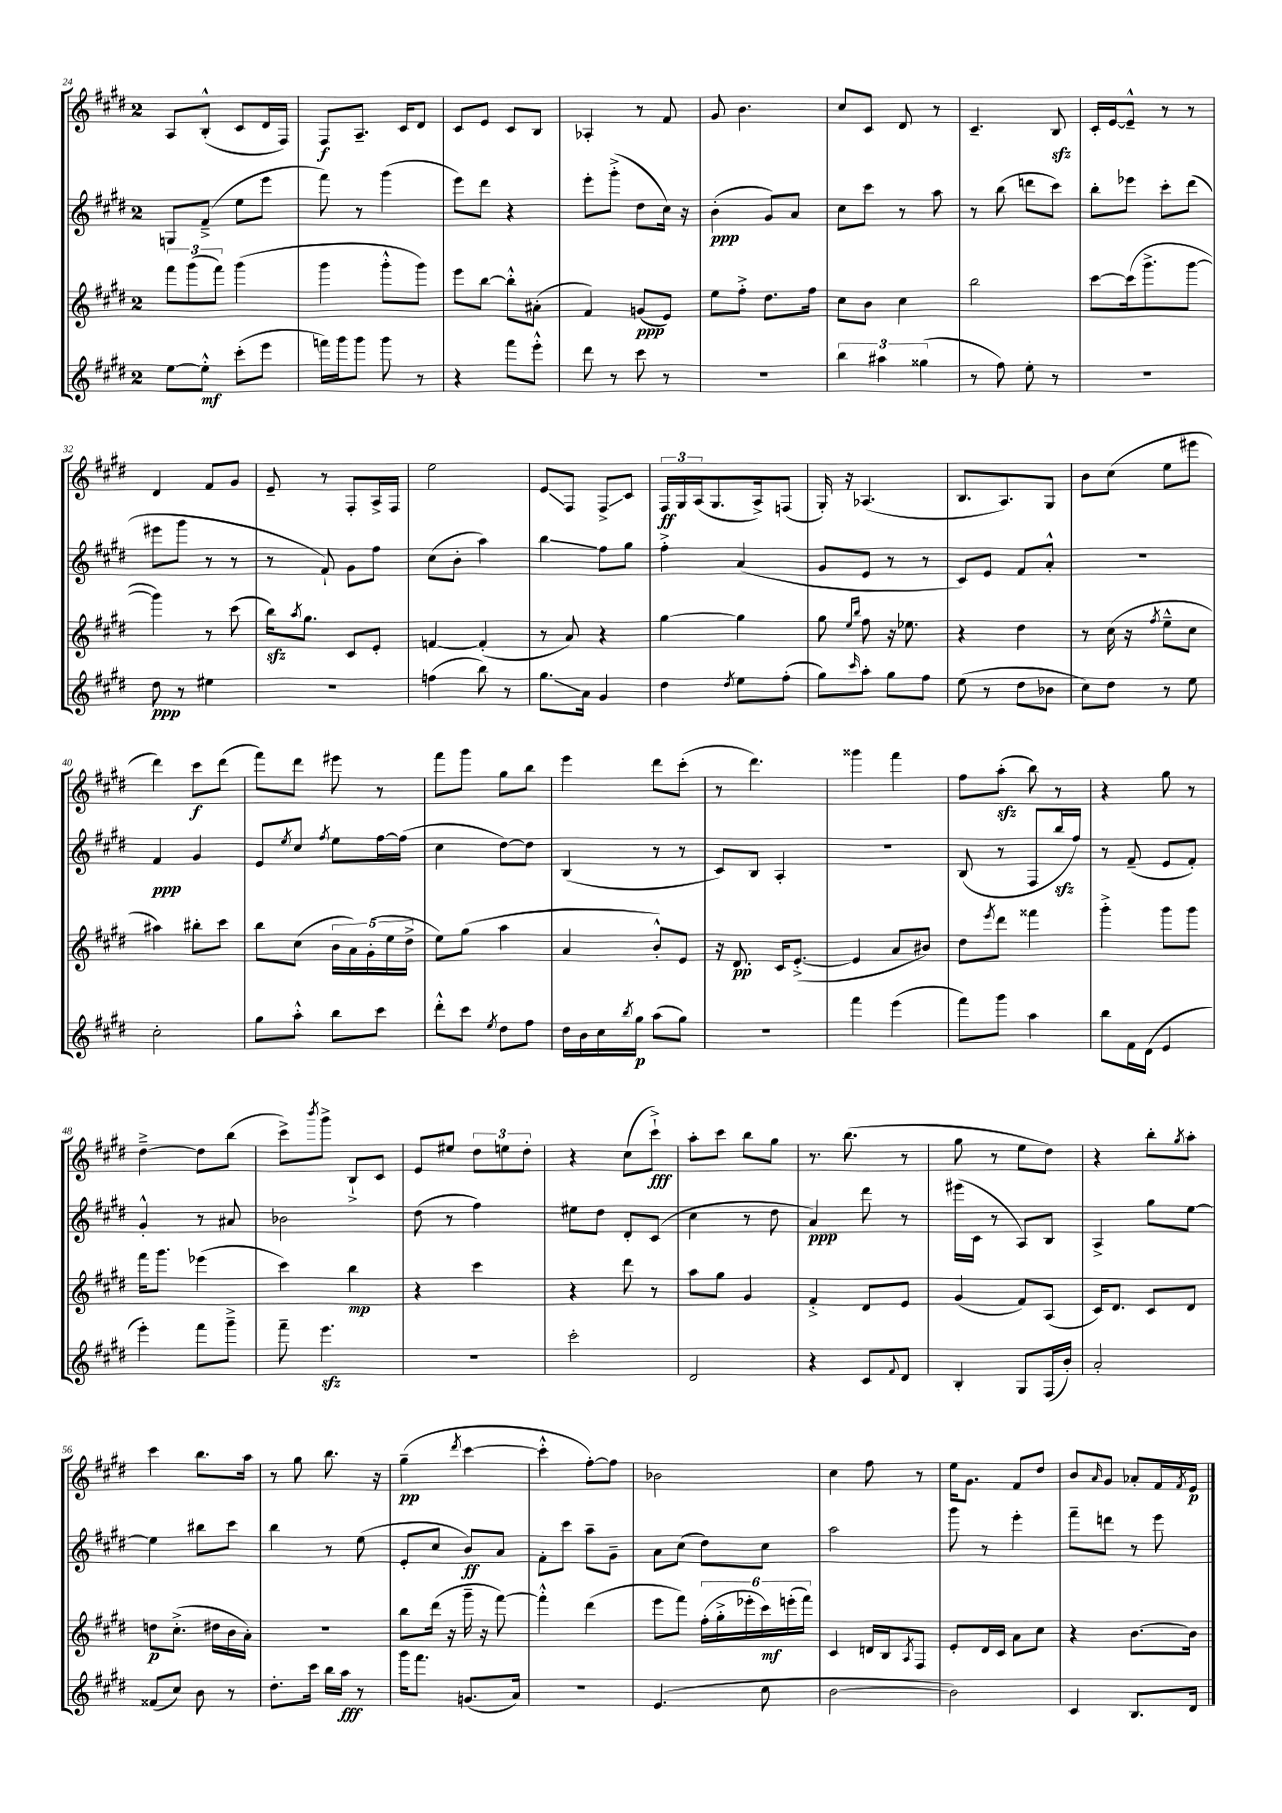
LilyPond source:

<<
\new StaffGroup <<
\new Staff = "s0" {
    \clef treble \key e \major \once \override Staff.TimeSignature.style = #'single-digit \time 2/4
    a8 b8-.-^( cis'8 dis'16 fis16) |
    fis8\f a8.-- cis'16 dis'8 |
    cis'8 e'8 cis'8 b8 |
    aes4-. r8 fis'8 |
    gis'8 b'4. |
    cis''8 cis'8 dis'8 r8 |
    cis'4.-- b8\sfz |
    cis'16-. e'16~ e'8---^ r8 r8 |
    dis'4 fis'8 gis'8 |
    e'8-- r8 fis8-. a16-> fis16 |
    e''2 |
    e'8\glissando fis8 fis8->\glissando cis'8 |
    \tuplet 3/2 { fis16\ff gis16 a16( } gis8. a16->) f8( |
    gis16-.) r16 aes4.( |
    b8. a8.) gis8 |
    b'8 cis''8( e''8 eis'''8 |
    dis'''4) cis'''8\f dis'''8( |
    fis'''8) dis'''8 eis'''8 r8 |
    fis'''8 gis'''8 gis''8 b''8 |
    e'''4 dis'''8 cis'''8-.( |
    r8 dis'''4.) |
    gisis'''4 fis'''4 |
    fis''8 a''8-.\sfz( b''8) r8 |
    r4 gis''8 r8 |
    dis''4~---> dis''8 b''8( |
    cis'''8->) \acciaccatura { b'''8 } gis'''8-> b8-!-> cis'8 |
    e'8 eis''8 \tuplet 3/2 { dis''8 e''8 dis''8-. } |
    r4 cis''8( cis'''8-!->\fff) |
    a''8-. cis'''8 b''8 gis''8 |
    r8. b''8.( r8 |
    gis''8 r8 e''8 dis''8) |
    r4 b''8-. \acciaccatura { gis''8 } a''8-. |
    cis'''4 b''8. a''16 |
    r8 gis''8 b''8. r16 |
    gis''4--\pp( \acciaccatura { dis'''8 } cis'''4~ |
    cis'''4-.-^ fis''8~-.) fis''8 |
    bes'2 |
    cis''4 fis''8 r8 |
    e''16 gis'8. fis'8 dis''8 |
    b'8 \grace { a'16 } gis'8 aes'8-. fis'16 \acciaccatura { fis'8 } e'16\p \bar "|." |
}
\new Staff = "s1" {
    \clef treble \key e \major \once \override Staff.TimeSignature.style = #'single-digit \time 2/4
    g8 fis'8--->( e''8 e'''8 |
    fis'''8) r8 gis'''4( |
    e'''8) dis'''8 r4 |
    e'''8-. gis'''8-.->( dis''8 cis''16) r16 |
    b'4-.\ppp( gis'8) a'8 |
    cis''8 cis'''8 r8 a''8 |
    r8 b''8( d'''8 cis'''8) |
    b''8-. ees'''8 cis'''8-. dis'''8( |
    eis'''8 gis'''8 r8 r8 |
    r8 fis'8-!) gis'8 fis''8 |
    cis''8( b'8-. a''4) |
    b''4\glissando fis''8 gis''8 |
    fis''4-.-> a'4( |
    gis'8 e'8 r8 r8 |
    cis'8) e'8 fis'8 a'8-.-^ |
    R2 |
    fis'4\ppp gis'4 |
    e'8 \acciaccatura { e''8 } cis''8 \acciaccatura { fis''8 } e''8 fis''16~ fis''16( |
    cis''4 dis''8~) dis''8 |
    b4( r8 r8 |
    cis'8) b8 a4-. |
    r2 |
    b8( r8 fis8 b''16\sfz fis''16) |
    r8 fis'8--( e'8 fis'8-.) |
    gis'4-.-^ r8 ais'8 |
    bes'2 |
    dis''8( r8 fis''4) |
    eis''8 dis''8 dis'8-. cis'8( |
    cis''4 r8 dis''8 |
    a'4\ppp) dis'''8 r8 |
    eis'''16( cis'16 r8 a8) b8 |
    a4-> gis''8 e''8~ |
    e''4 bis''8 cis'''8 |
    b''4 r8 e''8( |
    e'8-. cis''8 b'8\ff) a'8 |
    fis'8-. cis'''8 a''8-- gis'8-- |
    a'8 cis''8( dis''8) cis''8 |
    a''2 |
    gis'''8 r8 e'''4-. |
    fis'''8-- d'''8 r8 e'''8 \bar "|." |
}
\new Staff = "s2" {
    \clef treble \key e \major \once \override Staff.TimeSignature.style = #'single-digit \time 2/4
    \tuplet 3/2 { fis'''8 gis'''8( fis'''8) } gis'''4( |
    gis'''4 gis'''8-.-^ gis'''8) |
    e'''8 b''8~ b''8-.-^ ais'8-.( |
    fis'4) g'8\ppp( e'8) |
    e''8 fis''8-.-> dis''8. fis''16 |
    cis''8 b'8 cis''4 |
    b''2 |
    cis'''8~ cis'''16( gis'''8.-> gis'''8~ |
    gis'''4) r8 cis'''8( |
    b''16\sfz) \acciaccatura { a''8 } gis''8. cis'8 e'8-. |
    f'4~ f'4-.( |
    r8 a'8) r4 |
    gis''4~ gis''4 |
    gis''8 \grace { e''16 b''16 } fis''8 r16 ees''8. |
    r4 dis''4 |
    r8 cis''16( r16 \acciaccatura { fis''8 } e''8---^ cis''8 |
    ais''4) bis''8-. cis'''8 |
    b''8 cis''8( \tuplet 5/4 { b'16 a'16) gis'16-.( e''16 dis''16-> } |
    e''8) gis''8( a''4 |
    a'4 b'8-.-^) e'8 |
    r16 dis'8.\pp cis'16 e'8.~-.->( |
    e'4 a'8 bis'8) |
    dis''8 \acciaccatura { e'''8 } dis'''8 fisis'''4 |
    gis'''4-.-> gis'''8 gis'''8 |
    fis'''16 gis'''8. ees'''4( |
    cis'''4) b''4\mp |
    r4 cis'''4 |
    r4 dis'''8 r8 |
    a''8 gis''8 gis'4 |
    fis'4-.-> dis'8 e'8 |
    gis'4( fis'8) a8( |
    cis'16) dis'8. cis'8 dis'8 |
    d''8\p cis''8.-.->( dis''16 b'16 a'16-.) |
    R2 |
    b''8 dis'''16( r16 gis'''16-- r16 fis'''8~) |
    fis'''4-.-^ dis'''4( |
    e'''8 fis'''8) \tuplet 6/4 { fis''16-.( gis''16-.-> ees'''16-. cis'''16\mf) e'''16-.( fis'''16) } |
    cis'4 d'16 b16 \acciaccatura { a8 } fis8 |
    e'8-. dis'16 cis'16 a'8 cis''8 |
    r4 b'8.~ b'16 \bar "|." |
}
\new Staff = "s3" {
    \clef treble \key e \major \once \override Staff.TimeSignature.style = #'single-digit \time 2/4
    e''8~ e''8-.-^\mf cis'''8-.( e'''8 |
    f'''16) gis'''16 gis'''8 gis'''8 r8 |
    r4 fis'''8 e'''8-.-^ |
    dis'''8 r8 cis'''8 r8 |
    R2 |
    \tuplet 3/2 { b''4 ais''4 gisis''4( } |
    r8 fis''8) e''8-. r8 |
    r2 |
    dis''8\ppp r8 eis''4 |
    R2 |
    f''4( b''8) r8 |
    gis''8.\glissando a'16 gis'4 |
    dis''4 \acciaccatura { dis''8 } e''8 fis''8-.( |
    gis''8) \grace { cis'''16 } a''8-. gis''8 fis''8 |
    e''8( r8 dis''8 bes'8 |
    cis''8) dis''8 r8 e''8 |
    cis''2-. |
    gis''8 a''8-.-^ b''8 cis'''8 |
    dis'''8-.-^ cis'''8 \acciaccatura { e''8 } dis''8 fis''8 |
    dis''16 b'16 cis''16 \acciaccatura { b''8 } gis''16\p a''8( gis''8) |
    r2 |
    fis'''4 e'''4( |
    fis'''8) gis'''8 a''4 |
    b''8 fis'16 dis'16( e'4 |
    e'''4-.) fis'''8 gis'''8---> |
    fis'''8-- e'''4.\sfz |
    R2 |
    cis'''2-. |
    dis'2 |
    r4 cis'8 \appoggiatura { fis'8 } dis'8 |
    b4-. gis8 fis16( b'16-.) |
    a'2-. |
    fisis'8( cis''8) b'8 r8 |
    dis''8.-. cis'''16 b''16 a''16\fff r8 |
    gis'''16 fis'''8. g'8.( a'16) |
    R2 |
    e'4.( cis''8 |
    b'2~ |
    b'2) |
    cis'4 b8. dis'16 \bar "|." |
}
>>
>>
\layout { \context { \Score currentBarNumber = #24 } }
